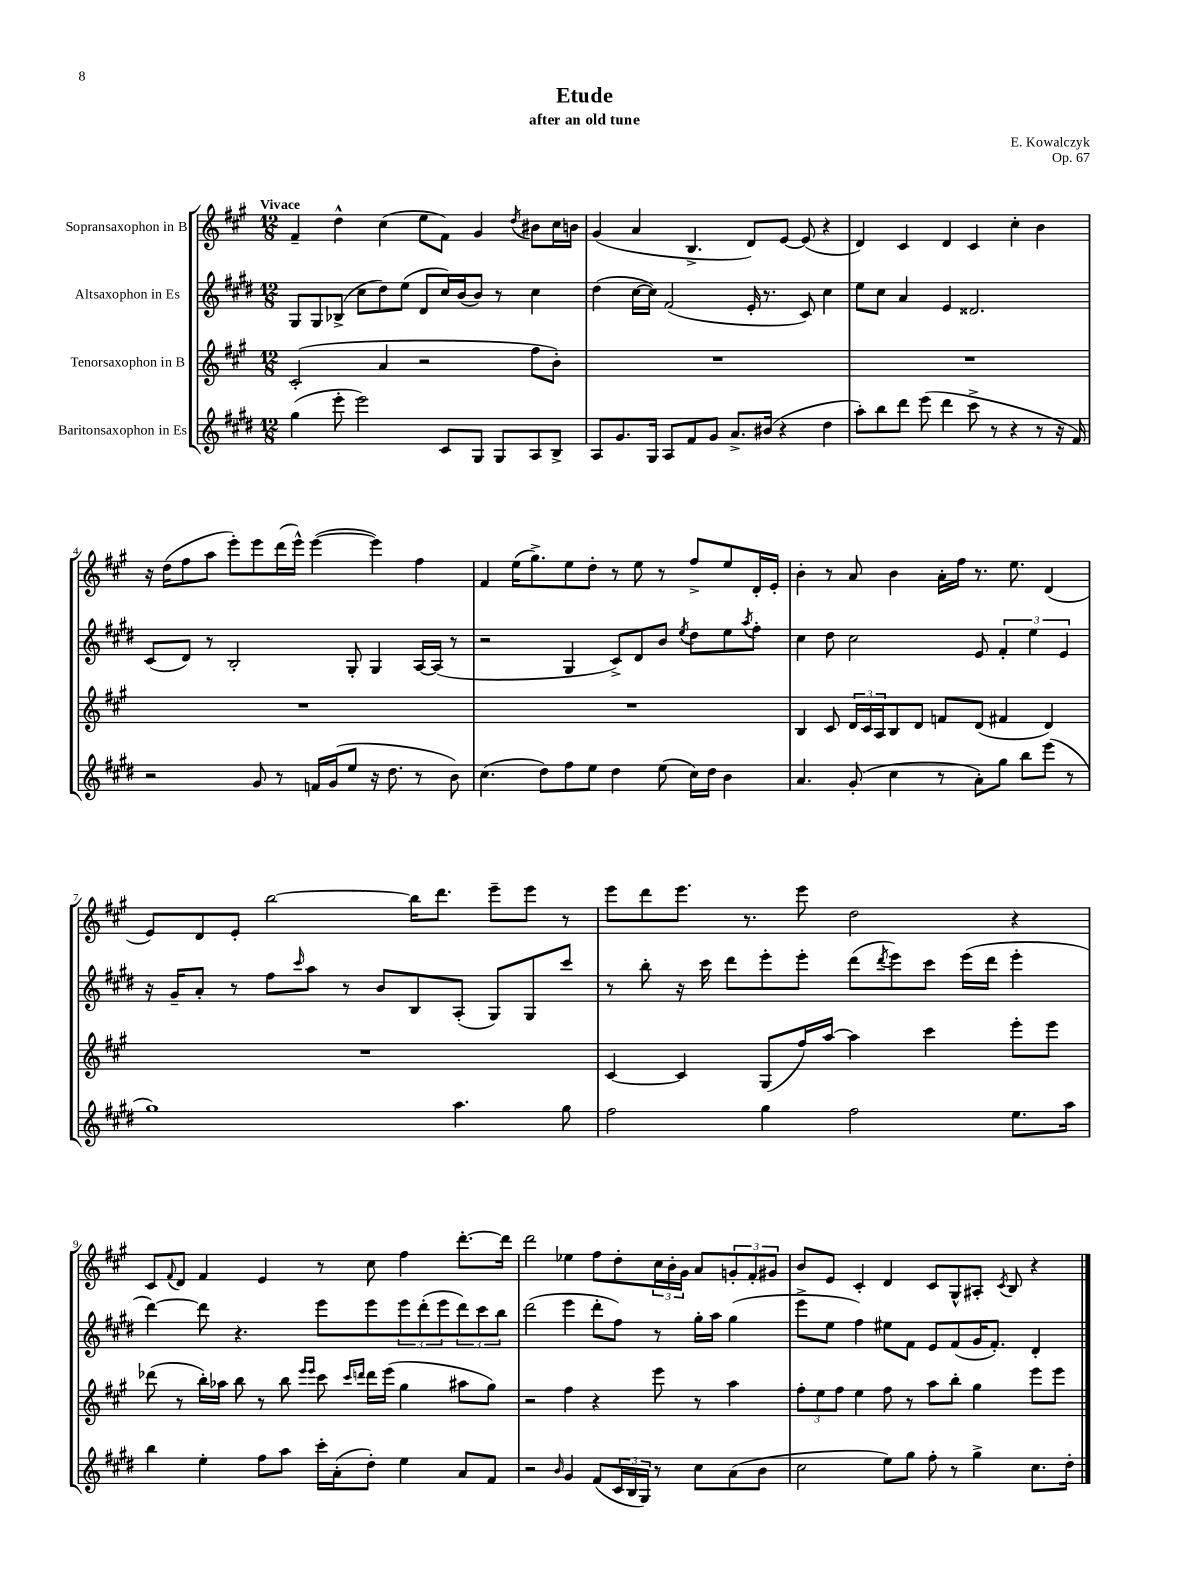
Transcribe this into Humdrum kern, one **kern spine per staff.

**kern	**kern	**kern	**kern
*staff4	*staff3	*staff2	*staff1
*clefG2	*clefG2	*clefG2	*clefG2
*k[f#c#g#d#]	*k[f#c#g#]	*k[f#c#g#d#]	*k[f#c#g#]
*M12/8	*M12/8	*M12/8	*M12/8
(4gg#	(2c#'	8G#	4f#~
.	.	8G#	.
8eee'	.	(8B-^	4dd^^
2eee)	.	8cc#	.
.	4a	8dd#)	(4cc#
.	.	(8ee	.
.	2r	8d#	8ee
8c#	.	16cc#)	8f#)
.	.	(16b	.
8G#	.	8b)	4g#
8G#	.	8r	.
.	.	.	8qdd
8A	8ff#	4cc#	8b#
8B^	8b')	.	16cc#
.	.	.	16b
=	=	=	=
8A	1.r	(4dd#	(4g#
8.g#	.	.	.
.	.	[16cc#	4a
16G#	.	16cc#])	.
8A	.	(2f#	.
8f#	.	.	4.B^
8g#	.	.	.
8.a^	.	.	.
.	.	16e'	8d)
(16b#	.	8.r	.
4r	.	.	[8e
.	.	8c#)	(8e]
4dd#	.	4cc#	4r
=	=	=	=
8aa')	1.r	8ee	4d)
8bb	.	8cc#	.
8ddd#	.	4a	4c#
(8eee	.	.	.
4ddd#	.	4e	4d
8ccc#^	.	2.d##	4c#
8r	.	.	.
4r	.	.	4cc#'
8r	.	.	4b
16r	.	.	.
16f#)	.	.	.
=	=	=	=
2r	1.r	(8c#	16r
.	.	.	(16dd
.	.	8d#)	8ff#
.	.	8r	8aa
.	.	2B'	8eee')
8g#	.	.	8eee
8r	.	.	(16ddd
.	.	.	16eee^^)
16f	.	.	([4eee
(16g#	.	.	.
8ee	.	8G#'	.
16r	.	4G#	4eee])
8.dd#	.	.	.
8r	.	[16A	4ff#
.	.	(16A]	.
8b)	.	8r	.
=	=	=	=
(4.cc#	1.r	2r	4f#
.	.	.	(16ee
.	.	.	8.gg#^)
8dd#)	.	.	.
8ff#	.	4G#	8ee
8ee	.	.	8dd'
4dd#	.	8c#^)	8r
.	.	8d#	8ee
(8ee	.	8b	8r
.	.	8qee	.
16cc#)	.	8dd#	8ff#^
16dd#	.	.	.
4b	.	8ee	8ee
.	.	8qaa	.
.	.	8ff#'	16d'
.	.	.	16e'
=	=	=	=
4.a	4B	4cc#	4b'
.	8c#	8dd#	8r
(8g#'	24d	2cc#	8a
.	24c#	.	.
.	24A	.	.
4cc#	8B	.	4b
.	8d	.	.
8r	8f	.	16a'
.	.	.	16ff#
8a')	(8d	8e	8.r
8gg#	4f#	6f#'	.
.	.	.	8.ee
8bb	.	.	.
.	.	6ee	.
(8eee	4d)	.	(4d
.	.	6e	.
8r	.	.	.
=	=	=	=
1gg#)	1.r	16r	8e)
.	.	16g#~	.
.	.	8a'	8d
.	.	8r	8e'
.	.	8ff#	[2bb
.	.	16qqccc#	.
.	.	8aa	.
.	.	8r	.
.	.	8b	.
.	.	8B	16bb]
.	.	.	8.ddd
4.aa	.	(8A'	.
.	.	8G#)	8eee~
.	.	8G#	8eee
8gg#	.	8ccc#	8r
=	=	=	=
2ff#	[4c#	8r	8eee
.	.	8bb'	8ddd
.	4c#]	16r	8.eee
.	.	16ccc#	.
.	.	8ddd#	.
.	.	.	8.r
4gg#	(8G#	8eee'	.
.	16ff#)	8eee'	8eee
.	[16aa	.	.
2ff#	4aa]	(8ddd#	2dd
.	.	8qddd#	.
.	.	8eee)	.
.	4ccc#	8ccc#	.
.	.	(16eee	.
.	.	16ddd#	.
8.ee	8eee'	4eee'	4r
.	8eee	.	.
16aa	.	.	.
=	=	=	=
4bb	(8ddd-	[4ddd#)	8c#
.	.	.	8qqf#
.	8r	.	8d
4ee'	16bb')	8ddd#]	4f#
.	16aa-	.	.
.	8bb	4.r	.
8ff#	8r	.	4e
8aa	8bb	.	.
.	16qqeee	.	.
.	16qqeee	.	.
16ccc#'	8ccc#	8eee	8r
(16a'	.	.	.
.	16qqccc#	.	.
.	16qqddd	.	.
8dd#')	16ddd	8eee	8cc#
.	(16eee	.	.
4ee	4gg#	12eee	4ff#
.	.	(12ddd#'	.
.	.	12eee	.
8a	8aa#	12ddd#)	[8.ddd'
.	.	12ccc#	.
8f#	8gg#)	.	.
.	.	12bb	.
.	.	.	16ddd]
=	=	=	=
2r	2r	(2ddd#	2ddd
16qqb	.	.	.
4g#	4ff#	4eee	4ee-
(8f#	4r	8ddd#'	8ff#
24c#	.	8ff#)	8dd'
24B	.	.	.
24G#)	.	.	.
8r	8eee	8r	24cc#
.	.	.	24b'
.	.	.	24g#
8cc#	8r	16gg#'	8a
.	.	16aa	.
(8a	4aa	(4gg#	12g'
.	.	.	12f#'
8b	.	.	.
.	.	.	12g#
=	=	=	=
2cc#	12ff#'	8eee^	8b
.	12ee	.	.
.	.	8ee	8e
.	12ff#	.	.
.	4ee	4ff#)	4c#'
8ee)	8ff#	8ee#	4d
8gg#	8r	8f#	.
8ff#'	8aa	8e	8c#
8r	8bb'	(8f#	8G#^^
4gg#^	4gg#	16g#	8A#'
.	.	8.f#')	.
.	.	.	8qc#
.	.	.	8B
8.cc#	8eee	4d#'	4r
.	8eee	.	.
16dd#'	.	.	.
==	==	==	==
*-	*-	*-	*-
